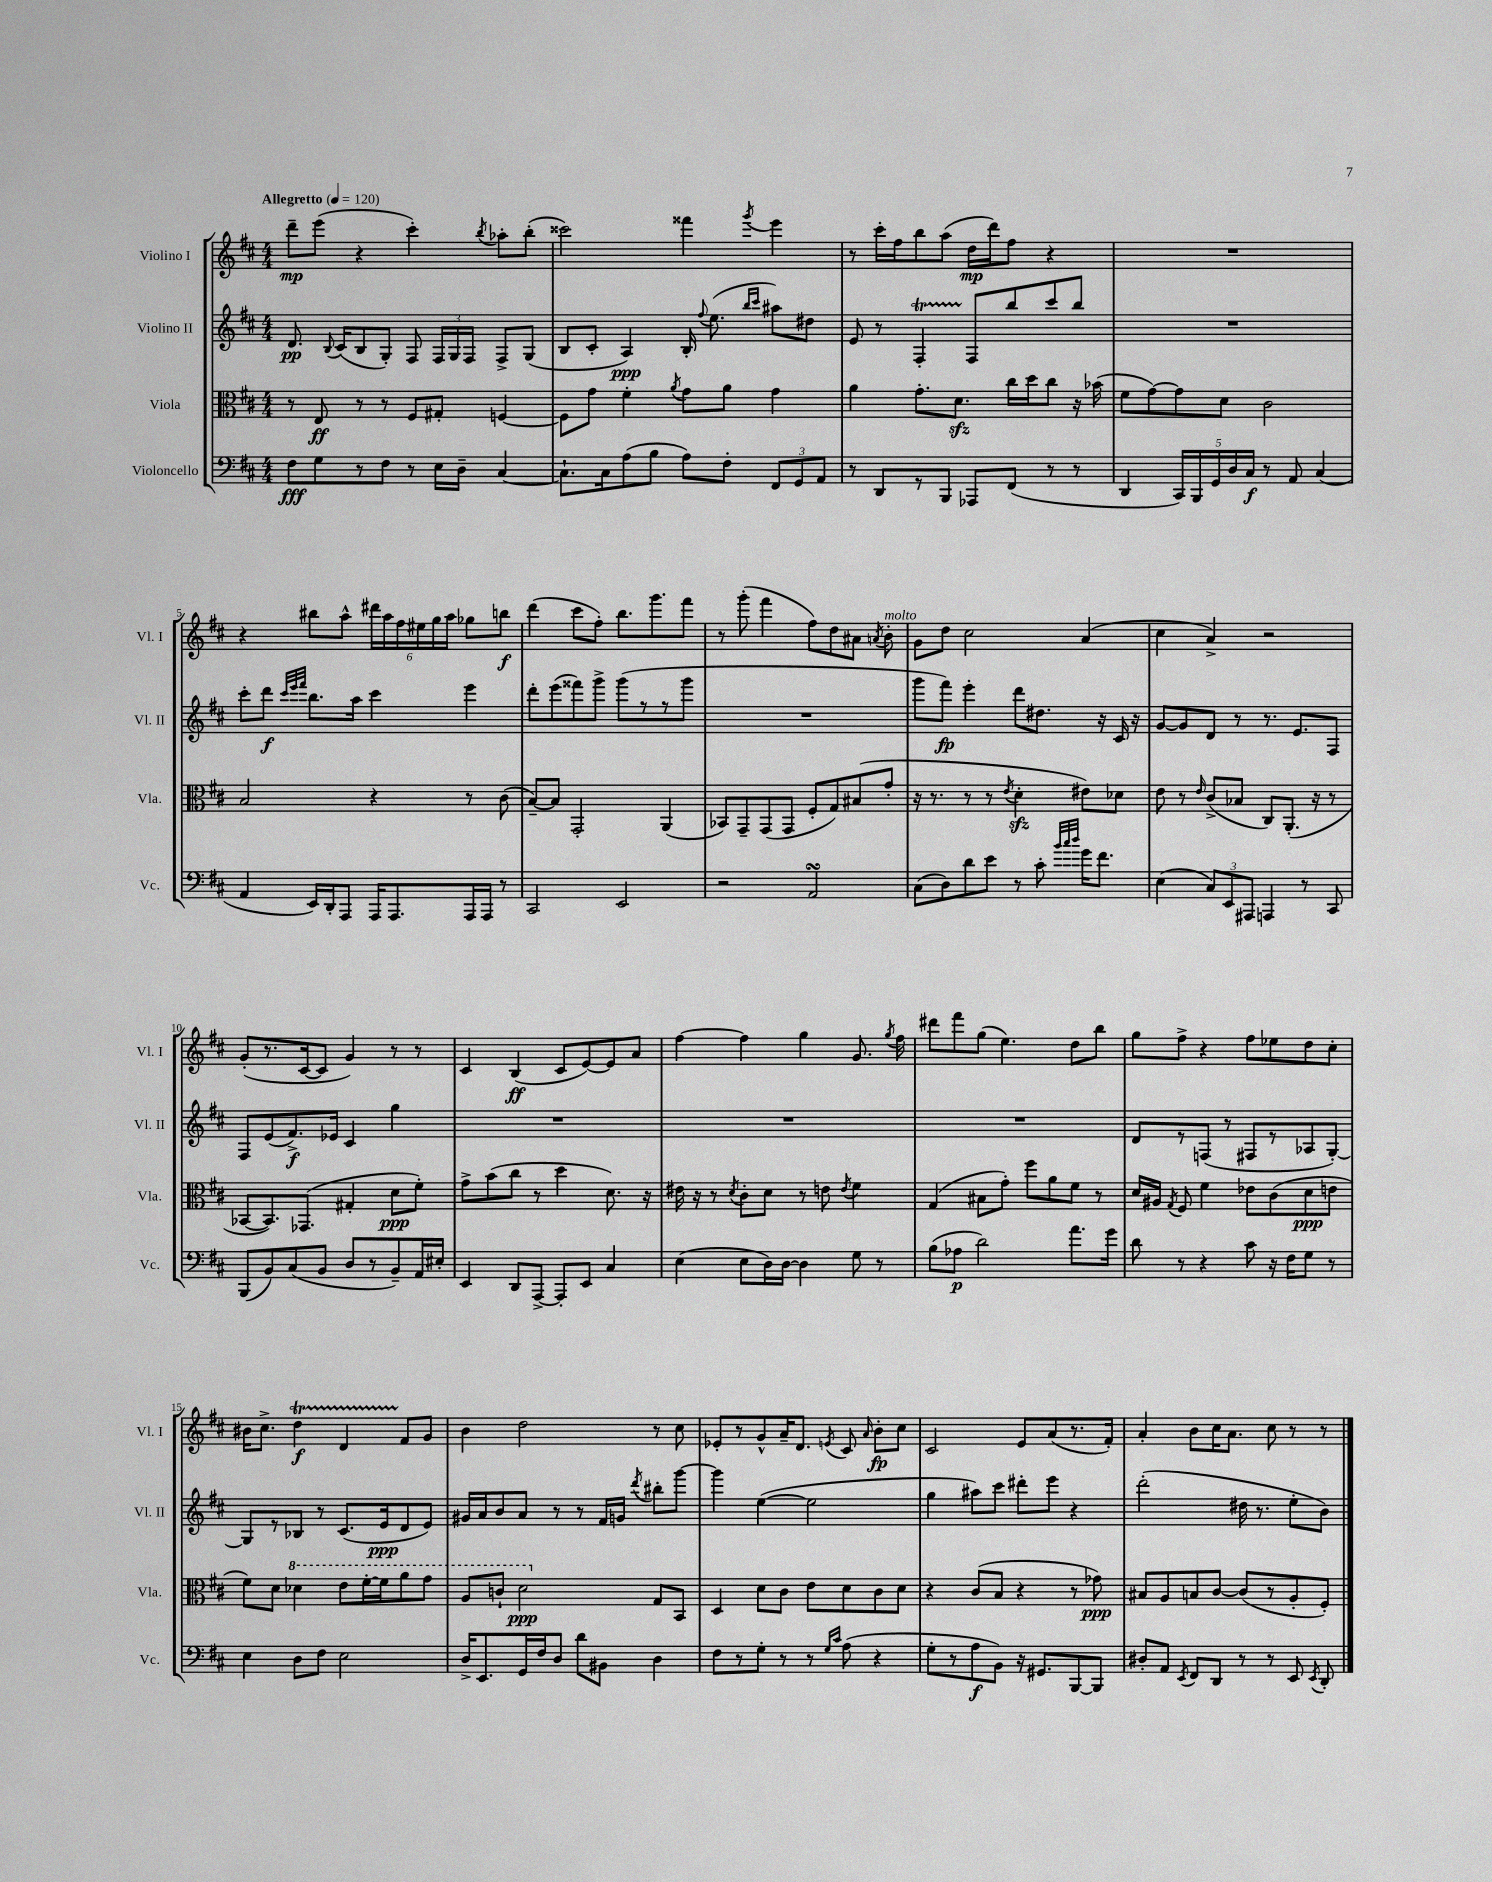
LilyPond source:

<<
\new StaffGroup <<
\new Staff = "s0" \with { instrumentName = "Violino I" shortInstrumentName = "Vl. I" } {
    \clef treble \key d \major \numericTimeSignature \time 4/4 \tempo "Allegretto" 4 = 120
    \autoBeamOff d'''8[--\mp e'''8]( r4 cis'''4-.) \acciaccatura { b''8 } aes''8[-. b''8]-.( |
    cisis'''2) fisis'''4 \acciaccatura { g'''8 } e'''4 |
    r8 cis'''16[-. fis''16 b''8 a''8]( d''16[\mp d'''16) fis''8] r4 |
    R1 |
    r4 bis''8[ a''8]-^ \tuplet 6/4 { dis'''16[ a''16 fis''16 eis''16 g''16 a''16] } ges''8[ b''8]\f |
    d'''4( cis'''8[ fis''8]-.) b''8.[ g'''8. fis'''8] |
    r8 g'''8-.( fis'''4 fis''8[) d''8 ais'8] \acciaccatura { a'8 } b'8-.^\markup { \italic "molto" } |
    g'8[ d''8] cis''2 a'4( |
    cis''4 a'4->) r2 |
    g'8[-.( r8. cis'16~ cis'8] g'4) r8 r8 |
    cis'4 b4\ff( cis'8[ e'8~) e'8 a'8] |
    fis''4~ fis''4 g''4 g'8. \acciaccatura { g''8 } fis''16 |
    dis'''8[ fis'''8 g''8]( e''4.) d''8[ b''8] |
    g''8[ fis''8]-> r4 fis''8[ ees''8 d''8 cis''8]-. |
    bis'16[ cis''8.]-> d''4\startTrillSpan\f d'4 fis'8[\stopTrillSpan g'8] |
    b'4 d''2 r8 cis''8 |
    ees'8[-. r8 g'8-^ a'16-- d'8.] \acciaccatura { e'8 } cis'8 \grace { a'16 } b'8[-.\fp cis''8] |
    cis'2 e'8[ a'8( r8. fis'16]-.) |
    a'4-. b'8[ cis''16 a'8.] cis''8 r8 r8 \bar "|." |
}
\new Staff = "s1" \with { instrumentName = "Violino II" shortInstrumentName = "Vl. II" } {
    \clef treble \key d \major \numericTimeSignature \time 4/4
    \autoBeamOff d'8.\pp \appoggiatura { b8 } cis'16[( b8 g8]-.) fis8 \tuplet 3/2 { fis16[ g16 fis16] } fis8[-> g8]( |
    b8[ cis'8]-. a4\ppp) b16-. \appoggiatura { fis''8 } e''8.( \grace { b''16[ cis'''16] } ais''8[) dis''8] |
    e'8 r8 fis4-.\startTrillSpan fis8[\stopTrillSpan b''8 cis'''8 b''8] |
    R1 |
    cis'''8[-. d'''8]\f \grace { cis'''32[ e'''32 fis'''32] } b''8.[ a''16] cis'''4 e'''4 |
    d'''8[-. e'''8( fisis'''8) g'''8]-> g'''8[( r8 r8 g'''8] |
    R1 |
    g'''8[ fis'''8]\fp) e'''4-. d'''8[ dis''8.] r16 cis'16 r16 |
    g'8[~ g'8 d'8] r8 r8. e'8.[ fis8] |
    fis8[ e'8( fis'8.->\f) ees'16] cis'4 g''4 |
    R1 |
    R1 |
    R1 |
    d'8[ r8 f8]( r8 fis8[ r8 aes8 g8]~-.) |
    g8[ r8 bes8] r8 cis'8.[( e'16\ppp d'8 e'8]) |
    gis'16[ a'16 b'8 a'8] r8 r8 fis'16[ g'16] \acciaccatura { d'''8 } bis''8[-. g'''8]~ |
    g'''4 e''4~( e''2 |
    g''4 ais''8[) cis'''8] dis'''8[-. e'''8] r4 |
    d'''2-.( dis''16 r8. e''8[-. b'8]) \bar "|." |
}
\new Staff = "s2" \with { instrumentName = "Viola" shortInstrumentName = "Vla." } {
    \clef alto \key d \major \numericTimeSignature \time 4/4
    \autoBeamOff r8 e8\ff r8 r8 fis8[ gis8]-. f4~ |
    f8[ g'8] fis'4-. \acciaccatura { a'8 } g'8[ a'8] g'4 |
    a'4 g'8.[-. d'8.]\sfz cis''16[ d''16 cis''8] r16 bes'16( |
    fis'8[ g'8~) g'8 d'8] cis'2 |
    b2 r4 r8 cis'8( |
    b8[~--) b8] g,2-. a,4( |
    bes,8[) g,8-- g,8( g,8] fis8[-. g8) bis8( g'8]-. |
    r16 r8. r8 r8 \acciaccatura { e'8 } d'4-.\sfz eis'8[) des'8] |
    e'8 r8 \grace { e'16 } cis'8[->( bes8] cis8[) a,8.]-.( r16 r8 |
    bes,8[~ bes,8.) ges,8.]( gis4-. d'8[\ppp fis'8]-.) |
    g'8[-> b'8( cis''8] r8 d''4 d'8.) r16 |
    eis'16 r16 r8 \acciaccatura { d'8 } cis'8[-. d'8] r8 e'8 \acciaccatura { e'8 } fis'4 |
    g4( bis8[ g'8]-.) fis''8[ a'8 fis'8] r8 |
    d'16[ ais16] \acciaccatura { g8 } fis8 fis'4 ees'8[ cis'8( d'8\ppp e'8] |
    fis'8[) d'8] \ottava #1 des''4 e''8[ fis''16~-. fis''16 a''8 g''8] |
    a'8[ c''8]-! d''2\ppp \ottava #0 g8[ b,8] |
    d4 d'8[ cis'8] e'8[ d'8 cis'8 d'8] |
    r4 cis'8[( b8] r4 r8 ges'8\ppp) |
    bis8[ a8 b8 cis'8]~ cis'8[( r8 a8-. fis8]-.) \bar "|." |
}
\new Staff = "s3" \with { instrumentName = "Violoncello" shortInstrumentName = "Vc." } {
    \clef bass \key d \major \numericTimeSignature \time 4/4
    \autoBeamOff fis8[\fff g8 r8 fis8] r8 e16[ d16]-- cis4~ |
    cis8.[-! cis16 a8( b8] a8[) fis8]-. \tuplet 3/2 { fis,8[ g,8 a,8] } |
    r8 d,8[ r8 b,,8] aes,,8[ fis,8]( r8 r8 |
    d,4 \tuplet 5/4 { cis,16[) b,,16 g,16 d16 cis16]\f } r8 a,8 cis4( |
    a,4 e,16[) d,16-. a,,8] a,,16[ a,,8. a,,16 a,,16] r8 |
    cis,2 e,2 |
    r2 a,2\turn |
    cis8[( d8) d'8 e'8] r8 cis'8-. \grace { b'32[ cis''32 d''32] } g'16[ fis'8.] |
    e4( \tuplet 3/2 { cis8[) e,8 ais,,8] } a,,4 r8 cis,8 |
    b,,8[( b,8) cis8( b,8] d8[ r8 b,8--) a,16 eis16]-. |
    e,4 d,8[ a,,8]~-> a,,8[-. e,8] cis4 |
    e4( e8[ d16) d16]~ d4 g8 r8 |
    b8[( aes8]\p d'2) a'8.[ g'16] |
    d'8 r8 r4 cis'8 r16 fis16[ g8] r8 |
    e4 d8[ fis8] e2 |
    d16[-> e,8. g,16 fis16 d8] d'8[ bis,8] d4 |
    fis8[ r8 g8]-. r8 r8 \grace { g16[ cis'16] } a8( r4 |
    g8[-. r8 a8\f b,8]) r16 gis,8.[ b,,8~ b,,8] |
    dis8[-. a,8] \acciaccatura { e,8 } fis,8[ d,8] r8 r8 e,8 \acciaccatura { e,8 } d,8-. \bar "|." |
}
>>
>>
